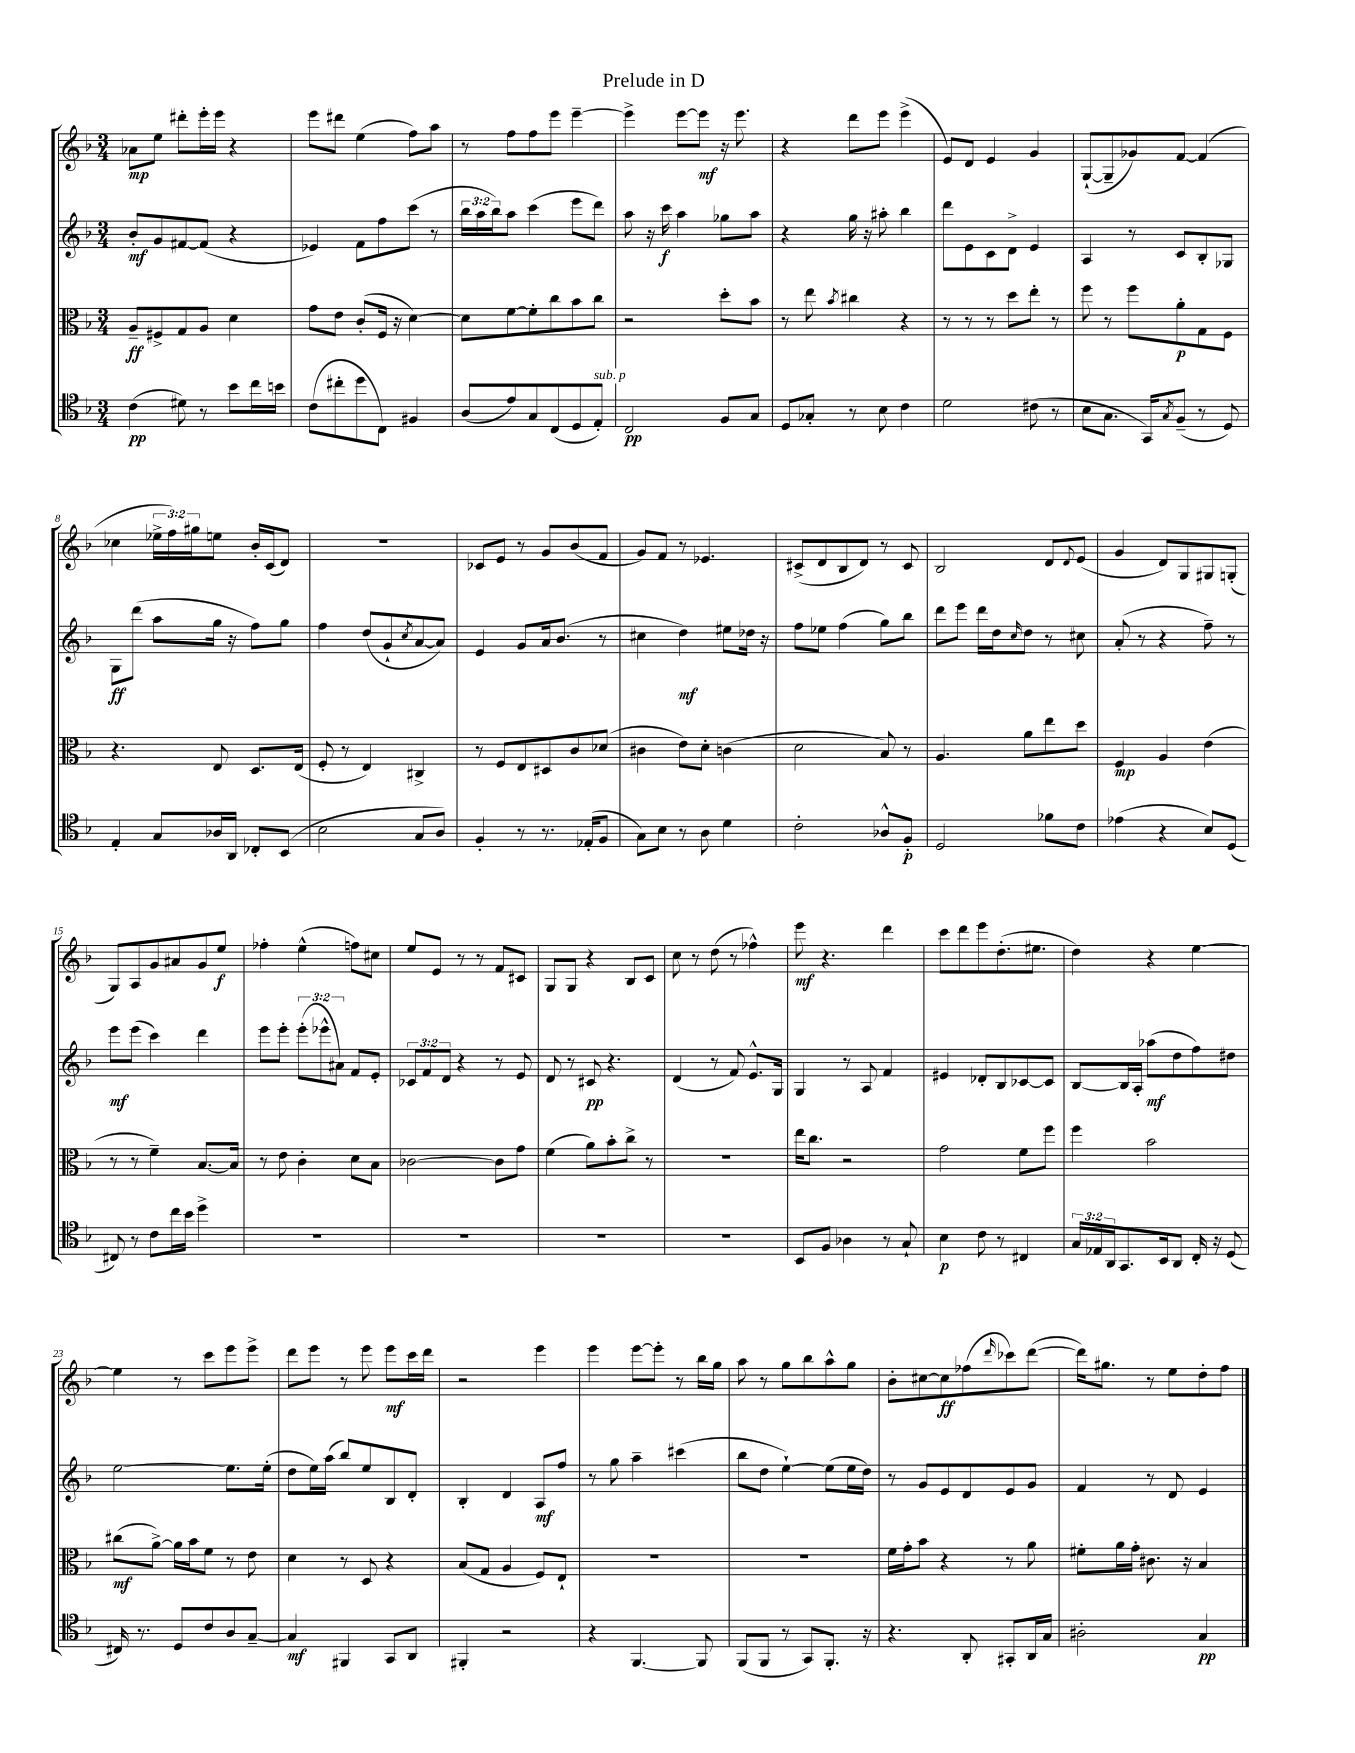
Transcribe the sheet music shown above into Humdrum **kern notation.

**kern	**kern	**kern	**kern
*staff4	*staff3	*staff2	*staff1
*clefC4	*clefC3	*clefG2	*clefG2
*k[b-]	*k[b-]	*k[b-]	*k[b-]
*M3/4	*M3/4	*M3/4	*M3/4
(4c	8A~	8b-'	8a-
.	8F#^	8g	8ee
8d#)	8G	[8f#	8ddd#'
8r	8A	(8f#]	16eee'
.	.	.	16eee
8b-	4d	4r	4r
16cc	.	.	.
16b	.	.	.
=	=	=	=
(8c	8g	4e-)	8eee
8cc#'	8e	.	8ddd#
8dd	(8c'	8f	(4ee
8C)	16F	8ff	.
.	16r	.	.
4F#	[4d)	(8ccc	8ff)
.	.	8r	8aa
=	=	=	=
(8A	8d]	24bb-	8r
.	.	24aa	.
.	.	24bb-)	.
8e)	[8f	8aa	8ff
8G	8f']	(4ccc	8ff
(8C	8cc	.	8eee
8D	8b-	8eee	[4eee~
8E')	8cc	8ddd)	.
=	=	=	=
2C	2r	8aa	4eee^]
.	.	16r	.
.	.	16ccc	.
.	.	4aa	[8eee
.	.	.	8eee]
8F	8dd'	8gg-	16r
.	.	.	8.eee
8G	8b-	8aa	.
=	=	=	=
8D	8r	4r	4r
8G-'	8ee	.	.
.	8qb-	.	.
8r	4cc#	16gg	8ddd
.	.	16r	.
8B-	.	8aa#'	8eee
4c	4r	4bb-	(4eee^
=	=	=	=
2d	8r	8ddd	8e)
.	8r	8e	8d
.	8r	8c	4e
.	8dd	8d^	.
(8c#	8ee'	4e	4g
8r	8r	.	.
=	=	=	=
8B-	8ff	4A	([8G`
8.G	8r	.	8G~]
.	8ff	8r	8g-)
16GG)	.	.	.
8qG	.	.	.
(8F~	8a'	8c	[8f
8r	8G	8B-'	(4f]
8D)	8F	8G-	.
=	=	=	=
4E'	4.r	8G	4cc-
.	.	(8ddd	.
8G	.	8aa	24ee-^
.	.	.	24ff)
.	.	.	24gg#
16A-	8E	16gg	8ee
16AA	.	16r	.
8C-'	8.D	8ff)	16b-'
.	.	.	(16c
(8BB-	.	8gg	8d)
.	(16E	.	.
=	=	=	=
2B-	8F'	4ff	2.r
.	8r	.	.
.	4E)	(8dd	.
.	.	8g`	.
.	.	8qcc	.
8G	4C#^	[8a	.
8A)	.	8a])	.
=	=	=	=
4F'	8r	4e	8c-
.	8F	.	8e
8r	8E	8g	8r
8.r	8D#	16a	8g
.	.	(8.b-	.
.	8c	.	(8b-
(16E-'	.	.	.
8F	(8d-	8r	8f
=	=	=	=
8G)	4c#	4cc#	8g)
8B-	.	.	8f
8r	8e)	4dd)	8r
8A	8d'	.	4.e-
4d	(4c	8ee#	.
.	.	16dd-	.
.	.	16r	.
=	=	=	=
2c'	2d	8ff	(8c#^
.	.	8ee-	8d
.	.	(4ff	8B-
.	.	.	8d)
8A-^^	8B-)	8gg)	8r
8F'	8r	8bb-	8c#
=	=	=	=
2D	4.A	8ddd	2B-
.	.	8eee	.
.	.	16ddd	.
.	.	16dd	.
.	.	16qqcc	.
.	8a	8dd	.
8f-	8ee	8r	8d
.	.	.	8qqd
8c	8dd	8cc#	(8e
=	=	=	=
(4e-	4F	(8a'	4g
.	.	8r	.
4r	4A	4r	8d)
.	.	.	8G
8B-)	(4e	8ff~)	8G#
(8D	.	8r	(8G'
=	=	=	=
8C#)	8r	8eee	8G)
8r	8r	(8eee	8A
8c	4f~)	4ccc)	8g
16cc	.	.	8a#
16b-	.	.	.
4dd^	[8.B-	4ddd	8g
.	.	.	8ee
.	16B-]	.	.
=	=	=	=
2.r	8r	8eee	4ff-'
.	8e	8eee'	.
.	4c'	(12eee'	(4ee^^
.	.	12eee-^^	.
.	.	12a#)	.
.	8d	8f	8ff)
.	8B-	8e'	8cc#
=	=	=	=
2.r	[2c-	12c-	8ee
.	.	12f	.
.	.	.	8e
.	.	12d	.
.	.	4r	8r
.	.	.	8r
.	8c-]	8r	8f
.	8g	8e	8c#
=	=	=	=
2.r	(4f	8d	8G
.	.	8r	8G
.	8a)	8c#	4r
.	8b-'	4.r	.
.	8cc^	.	8B-
.	8r	.	8c
=	=	=	=
2.r	2.r	(4d	8cc
.	.	.	8r
.	.	8r	(8dd
.	.	8f)	8r
.	.	8.e^^	4ff-^^)
.	.	16G	.
=	=	=	=
8BB-	16ee	4G	8eee
.	8.cc	.	.
8F	.	.	4.r
4A-	2r	8r	.
.	.	8A	.
8r	.	4f	4ddd
8G`	.	.	.
=	=	=	=
4B-	2g	4e#	8ccc
.	.	.	8ddd
8c	.	8d-'	8eee
8r	.	8B-	(8.dd'
4C#	8f	[8c-	.
.	.	.	8.ee#
.	8ff	8c-]	.
=	=	=	=
24G	4ff	[8B-	4dd)
24E-	.	.	.
24AA	.	.	.
8.GG	.	16B-]	.
.	.	16A'	.
.	2b-	(8aa-	4r
16BB-	.	.	.
8AA	.	8dd	.
16C'	.	8ff)	[4ee
16r	.	.	.
(8D	.	8dd#	.
=	=	=	=
16C#)	(8cc#	[2ee	4ee]
8.r	.	.	.
.	[8a^)	.	.
8D	16a]	.	8r
.	16b-	.	.
8c	8f	.	8ccc
8A	8r	8.ee]	8eee
[8G~	8e	.	8eee^
.	.	(16ee'	.
=	=	=	=
4G]	4d	8dd	8ddd
.	.	16ee)	8eee
.	.	(16aa	.
4FF#	8r	8bb-)	8r
.	8D	8ee	8eee
8GG	4r	8B-	8eee
8AA	.	8d'	16ccc
.	.	.	16ddd
=	=	=	=
4FF#'	(8B-	4B-'	2r
.	8G	.	.
2r	4A	4d	.
.	8F)	8A	4eee
.	8E`	8ff	.
=	=	=	=
4r	2.r	8r	4eee
.	.	8gg	.
[4.FF	.	4aa~	[8eee
.	.	.	8eee']
.	.	(4ccc#	8r
8FF]	.	.	16bb-
.	.	.	16gg
=	=	=	=
(8FF	2.r	8bb-	8aa
8FF	.	8dd	8r
8r	.	[4ee`)	8gg
8GG)	.	.	8bb-
8.FF'	.	(8ee]	8aa^^
.	.	16ee	8gg
16r	.	16dd)	.
=	=	=	=
4.r	16f	8r	8b-'
.	16g'	.	.
.	8b-	8g	[8cc#
.	4r	8e	8cc#]
8AA'	.	8d	(8ff-
.	.	.	16qqddd
8GG#'	8r	8e	8ccc-)
16AA	8a	8g	([8ddd
16G	.	.	.
=	=	=	=
2A#'	8f#'	4f	16ddd])
.	.	.	8.gg#
.	16a	.	.
.	16g'	.	.
.	8.c#	8r	8r
.	.	8d	8ee
.	16r	.	.
4G	4B-	4e	8dd'
.	.	.	8ff
==	==	==	==
*-	*-	*-	*-
